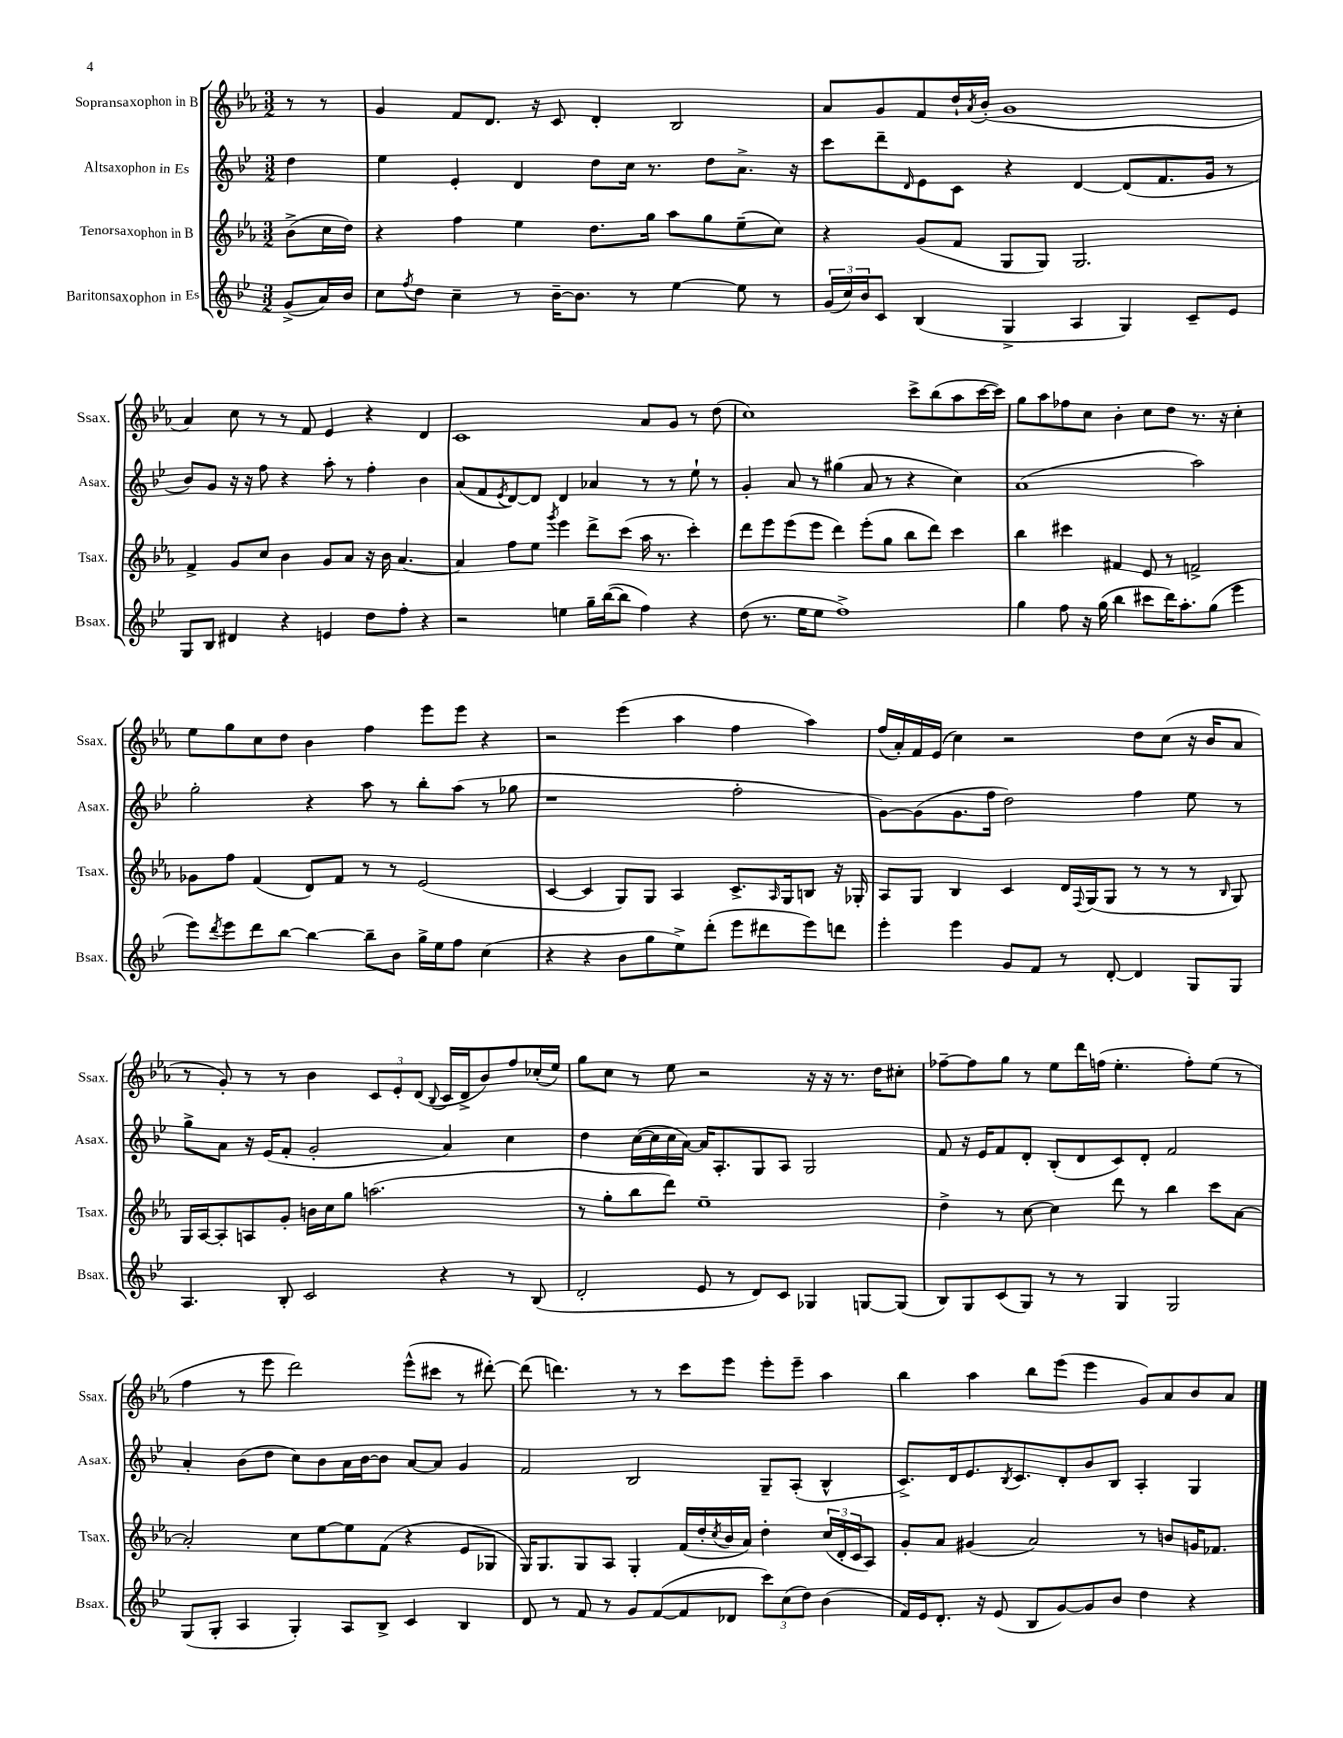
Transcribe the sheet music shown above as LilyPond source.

<<
\new StaffGroup <<
\new Staff = "s0" \with { instrumentName = "Sopransaxophon in B" shortInstrumentName = "Ssax." } {
    \clef treble \key ees \major \numericTimeSignature \time 3/2 \partial 4
    r8 r8 |
    g'4 f'8 d'8. r16 c'8 d'4-. bes2 |
    aes'8 g'8 f'8 d''16-! \acciaccatura { aes'8 } bes'16-.( g'1 |
    aes'4) c''8 r8 r8 f'8 ees'4 r4 d'4 |
    c'1 aes'8 g'8 r8 d''8( |
    c''1) c'''8-> bes''8( aes''8 c'''16~ c'''16) |
    g''8 aes''8 fes''8 c''8 bes'4-. c''8 d''8 r8. r16 c''4-. |
    ees''8 g''8 c''8 d''8 bes'4 f''4 ees'''8 ees'''8 r4 |
    r2 ees'''4( aes''4 f''4 aes''4) |
    f''16( aes'16-.) f'16 ees'16( c''4) r2 d''8 c''8( r16 bes'16 aes'8 |
    r8 g'8-.) r8 r8 bes'4 \tuplet 3/2 { c'8 ees'8-. d'8( } \appoggiatura { bes8 } c'16 d'16-> bes'8) f''8 ces''16-.( ees''16) |
    g''8 c''8 r8 ees''8 r2 r16 r16 r8. d''16 cis''8-. |
    fes''8~-- fes''8 g''8 r8 ees''8 d'''16 f''16( ees''4.-. f''8-.) ees''8( r8 |
    f''4 r8 ees'''8 d'''2) ees'''8-^( cis'''8 r8 dis'''8~-.) |
    dis'''8( d'''4.) r8 r8 c'''8 ees'''8 ees'''8-. ees'''8-- aes''4 |
    bes''4 aes''4 bes''8 ees'''8( ees'''4 g'8) aes'8 bes'8 aes'8 \bar "|." |
}
\new Staff = "s1" \with { instrumentName = "Altsaxophon in Es" shortInstrumentName = "Asax." } {
    \clef treble \key bes \major \numericTimeSignature \time 3/2 \partial 4
    d''4 |
    ees''4 ees'4-. d'4 d''8 c''16 r8. d''8 a'8.-> r16 |
    c'''8 d'''8-- \grace { d'16 } ees'8 c'8 r4 d'4~ d'8( f'8. g'16 r8 |
    bes'8) g'8 r16 r16 f''8 r4 a''8-. r8 f''4-. bes'4 |
    a'8( f'8 \acciaccatura { ees'8 } d'8~) d'8 d'4 aes'4 r8 r8 ees''8-! r8 |
    g'4-. a'8 r8 gis''4( a'8 r8 r4 c''4) |
    a'1( a''2) |
    g''2-. r4 a''8 r8 bes''8-. a''8( r8 ges''8 |
    r1 f''2-. |
    g'8~) g'8( g'8. f''16 d''2) f''4 ees''8 r8 |
    g''8-> a'8 r16 ees'16( f'8-. g'2-. a'4) c''4 |
    d''4 c''16~( c''16 c''16 a'16~) a'16 a8.-. g8 a8 g2 |
    f'8 r16 ees'16 f'8 d'8-. bes8-.( d'8 c'8) d'8-. f'2 |
    a'4-. bes'8( d''8 c''8) bes'8 a'16 bes'16~ bes'8 a'8~ a'8 g'4 |
    f'2 bes2 g8-- a8-.( bes4-^ |
    c'8.->) d'16 ees'8. \acciaccatura { bes8 } c'8. d'8-. bes'8 bes8 a4-. g4 \bar "|." |
}
\new Staff = "s2" \with { instrumentName = "Tenorsaxophon in B" shortInstrumentName = "Tsax." } {
    \clef treble \key ees \major \numericTimeSignature \time 3/2 \partial 4
    bes'8->( c''16 d''16) |
    r4 f''4 ees''4 d''8. g''16 aes''8 g''8 ees''8--( c''8) |
    r4 g'8( f'8 g8 g8) g2. |
    f'4-> g'8 c''8 bes'4 g'8 aes'8 r16 bes'16 aes'4.~ |
    aes'4 f''8 ees''8 \acciaccatura { g'''8 } ees'''4 d'''8-> c'''8( aes''16 r8. c'''4-.) |
    d'''8 ees'''8 ees'''8( ees'''8 d'''4) ees'''8-.( g''8 bes''8 d'''8) c'''4 |
    bes''4 cis'''4 fis'4 ees'8 r8 f'2-> |
    ges'8 f''8 f'4( d'8) f'8 r8 r8 ees'2( |
    c'4~ c'4 g8) g8 aes4 c'8.-> \grace { aes16 } g16 b8 r16 ges16-. |
    aes8 g8 bes4 c'4 d'16 \appoggiatura { f8 } g16( g8 r8 r8 r8 \grace { bes16 } g8) |
    g16 aes16~ aes8-. a8 g'8-. b'16 c''16 g''8 a''2.( |
    r8 g''8-. bes''8 d'''8) ees''1-- |
    d''4-> r8 c''8~ c''4 d'''8 r8 bes''4 c'''8 aes'8~ |
    aes'2-. c''8 ees''8~ ees''8 f'8( r4 ees'8 ges8 |
    g16) g8. g8 aes8 g4-. f'16( d''16-. \acciaccatura { c''8 } bes'16 aes'16) d''4-. \tuplet 3/2 { c''16( d'16-. c'16 } aes8) |
    g'8-. aes'8 gis'4( aes'2) r8 b'8 g'16 fes'8. \bar "|." |
}
\new Staff = "s3" \with { instrumentName = "Baritonsaxophon in Es" shortInstrumentName = "Bsax." } {
    \clef treble \key bes \major \numericTimeSignature \time 3/2 \partial 4
    g'8->( a'16) bes'16 |
    c''8 \acciaccatura { f''8 } d''8 c''4-- r8 bes'16~-- bes'8. r8 ees''4~ ees''8 r8 |
    \tuplet 3/2 { g'16( c''16) bes'16 } c'8 bes4( g4-> a4 g4) c'8-- ees'8 |
    g8 bes8 dis'4 r4 e'4 d''8 f''8-. r4 |
    r2 e''4 g''16-- bes''16~( bes''8 f''4) r4 |
    d''8( r8. ees''16 ees''8 f''1->) |
    g''4 f''8 r16 g''16( bes''4 cis'''8 d'''16) a''8.-. g''8( ees'''4 |
    ees'''8) \acciaccatura { d'''8 } ees'''8 d'''8 bes''8~ bes''4~ bes''8-- bes'8 g''16-> ees''16 f''8 c''4( |
    r4 r4 bes'8 g''8 ees''8->) d'''8-.( ees'''8 dis'''8 ees'''8) d'''8 |
    ees'''4-. ees'''4 g'8 f'8 r8 d'8~-. d'4 g8 g8 |
    a4. bes8-. c'2 r4 r8 bes8( |
    d'2-. ees'8 r8 d'8) c'8 ges4 g8~ g8( |
    bes8) g8 c'8( g8) r8 r8 g4 g2 |
    g8( g8-. a4 g4-.) a8 bes8-> c'4 bes4 |
    d'8 r8 f'8 r8 g'8 f'8~( f'8 des'8 \tuplet 3/2 { c'''8) c''8( d''8) } bes'4( |
    f'16) ees'16 d'8.-. r16 ees'8( bes8 g'8~) g'8 bes'8 d''4 r4 \bar "|." |
}
>>
>>
\layout { \context { \Score \remove "Bar_number_engraver" } }
